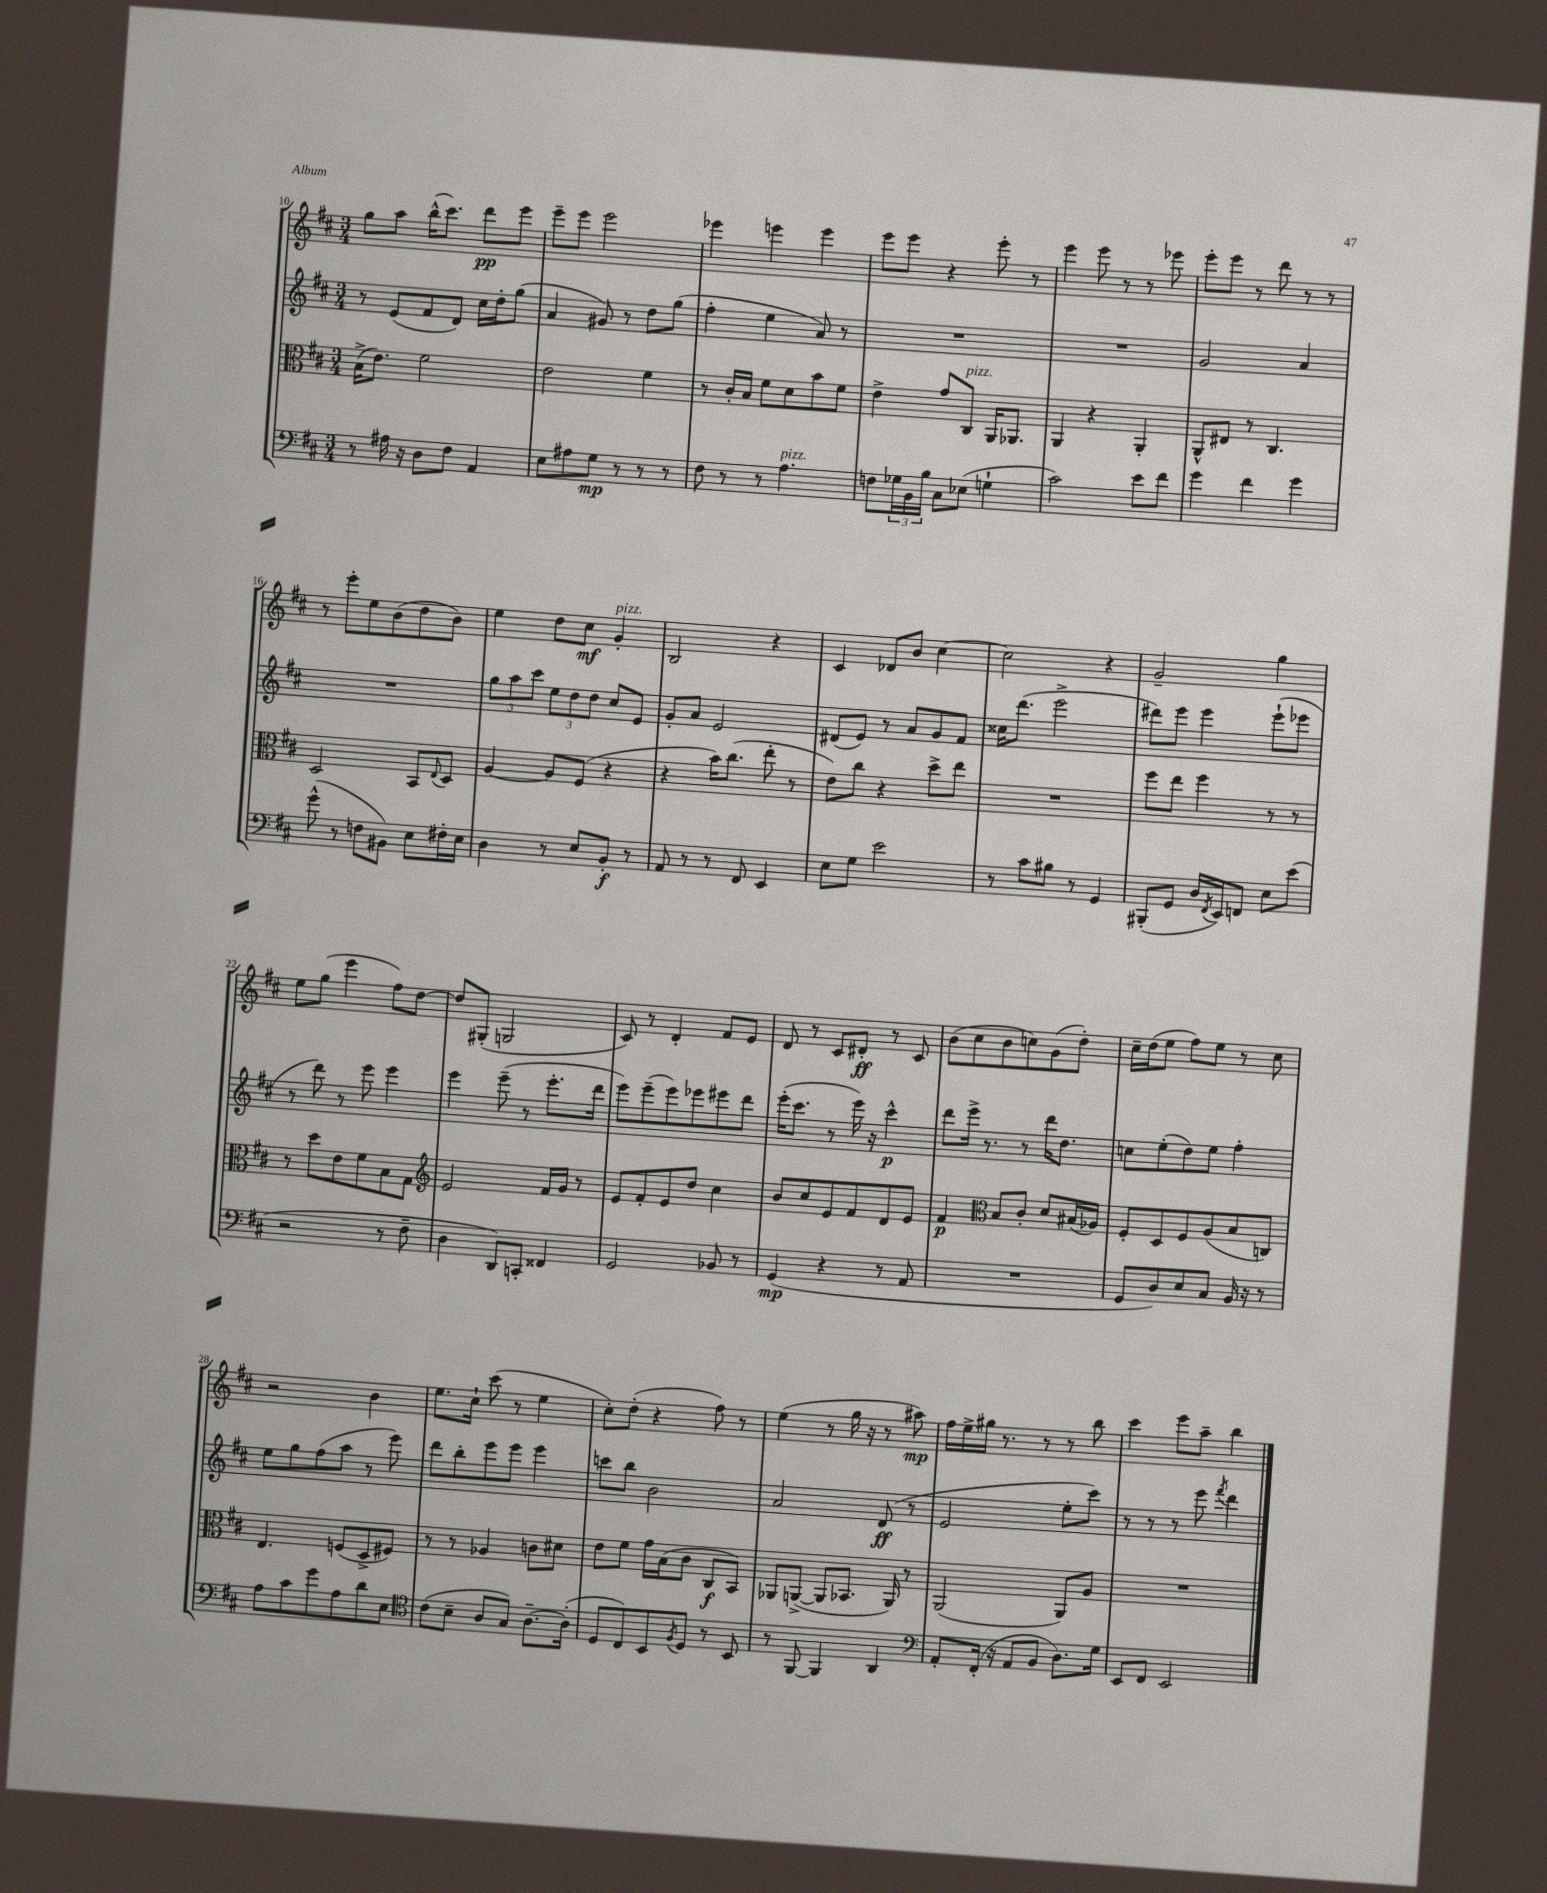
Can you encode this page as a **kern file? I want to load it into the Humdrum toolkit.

**kern	**kern	**kern	**kern
*staff4	*staff3	*staff2	*staff1
*clefF4	*clefC3	*clefG2	*clefG2
*k[f#c#]	*k[f#c#]	*k[f#c#]	*k[f#c#]
*M3/4	*M3/4	*M3/4	*M3/4
8r	(16B^	8r	8gg
.	8.e)	.	.
16A#	.	(8e	8aa
16r	.	.	.
8D	2f#	8f#	(16bb^^
.	.	.	8.ccc#)
8F#	.	8d)	.
4AA	.	16cc#	8ddd
.	.	16dd'	.
.	.	(8gg	8eee
=	=	=	=
8E	2e	4a	8eee~
8A#	.	.	8eee
8G	.	8g#)	2eee
8r	.	8r	.
8r	4f#	8dd	.
8r	.	(8gg	.
=	=	=	=
8F#	8r	4ff#'	4eee-
8r	16c#'	.	.
.	16B	.	.
8r	8f#	4ee	4eee
4.A	8d	.	.
.	8b	8a)	4eee
.	8f#	8r	.
=	=	=	=
8F	4e^	2.r	8eee
24G-	.	.	8eee
24BB	.	.	.
24B	.	.	.
8C#	8g	.	4r
(8E-	8C#	.	.
4G`	16AA	.	8eee'
.	8.AA-	.	.
.	.	.	8r
=	=	=	=
2c#)	4AA	2.r	4eee
.	4r	.	8eee
.	.	.	8r
8e	4AA'	.	8r
8f#	.	.	8eee-
=	=	=	=
4g	8AA^^	2g	8eee'
.	8E#	.	8eee
4f#	8r	.	8r
.	4.C#	.	8ddd
4g	.	4a	8r
.	.	.	8r
=	=	=	=
(8g^^	2D	2.r	8r
8r	.	.	8eee'
8F	.	.	8ee
8BB#)	.	.	(8b
8E	8BB	.	8dd
.	8qqE	.	.
16F#'	8D	.	8b)
16E	.	.	.
=	=	=	=
4D	[4A	12gg	4ee
.	.	12aa	.
.	.	12ccc#	.
8r	8A]	12ee	8dd
.	.	12dd	.
8E	(8F#	.	8cc#
.	.	12dd	.
8BB'	4r	8cc#	4g'
8r	.	8e	.
=	=	=	=
8AA	4r	8g'	2B
8r	.	8a	.
8r	16b)	2e	.
.	(8.cc#	.	.
8FF#	.	.	.
4EE	8ee'	.	4r
.	8r	.	.
=	=	=	=
8E	8e)	(8d#	4c#
8G	8cc#	8e)	.
2e	4r	8r	8d-
.	.	8a	8b
.	8dd^	8g	[4cc#
.	8ee	8f#	.
=	=	=	=
8r	2.r	16cc##	2cc#]
.	.	(8.ddd	.
8c#	.	.	.
8B#	.	2eee^	.
8r	.	.	.
4GG	.	.	4r
=	=	=	=
(8BBB#'	8ff#	8ddd#)	2g~
8GG	8ee	8eee	.
16D	4ff#	4eee	.
8qFF#	.	.	.
16EE)	.	.	.
8FF	.	.	.
8E	8r	(8eee`	4gg
(8e	8r	8eee-	.
=	=	=	=
2r	8r	8r	8ee
.	8dd	8ddd)	(8gg
.	8e	8r	4eee
.	8f#	8eee	.
8r	8B	4eee	8ff#)
8F#~	8G	.	[8dd
=	=	=	=
*	*clefG2	*	*
4D	2e	4eee	8dd]
.	.	.	(8G#'
8DD)	.	(8eee~	2G
8CC'	.	8r	.
4FF##	16f#	8.eee'	.
.	16g	.	.
.	8r	.	.
.	.	16ddd	.
=	=	=	=
2GG	8e	8eee)	8c#)
.	8f#'	(8eee~	8r
.	8e	8eee)	4d'
.	8dd	8eee-	.
8BB-	4cc#	8eee#	8f#
8r	.	8ddd	8e
=	=	=	=
(4GG	8b	(16eee'	8d
.	.	8.ccc#	.
.	8cc#	.	8r
4r	8e	8r	8c#
.	8f#	16eee)	8d#'
.	.	16r	.
8r	8d	4ccc#^^	8r
8AA	8e	.	8c#
=	=	=	=
2.r	4f#	8ddd	(8b
.	.	16eee^	8cc#
.	.	8.r	.
*	*clefC3	*	*
.	8B	.	8b
.	8c#'	8r	8cc)
.	8d	16ddd	(8g
.	.	8.dd	.
.	(16B#	.	8dd')
.	16A-)	.	.
=	=	=	=
8GG	8F#'	8cc	16cc#~
.	.	.	(16dd
8D)	8D	(8ee'	8ee
8E	8F#	8dd)	8ff#)
8C#	(8A	8ee	8ee
16BB	8B	4ff#'	8r
16r	.	.	.
8r	8C)	.	8cc#
=	=	=	=
8A	4.E	8ee	2r
8c#	.	8gg	.
8g	.	(8ff#	.
8A	(8F	8aa	.
8d	8D^	8r	4b
8E	8F#)	8eee)	.
=	=	=	=
*clefC4	*	*	*
(8c#	8r	8ddd	8.ee
8B~	8r	8bb'	.
.	.	.	16cc#`
8A	4A-	8eee	(8ccc#
8G)	.	8eee	8r
[8.A~	8c	4eee	4ee
.	8d#	.	.
(16A']	.	.	.
=	=	=	=
8D	8e	8ccc	8cc#')
8C#)	8f#	8bb	(8dd'
8BB	16g	2b	4r
.	(16B	.	.
8qF#	.	.	.
8D	8c#	.	.
8r	8C#	.	8ff#)
8BB	8BB)	.	8r
=	=	=	=
8r	8AA-	2a	(4ee
[8FF#	([8AA^	.	.
4FF#]	8AA]	.	8r
.	8.BB-	.	16gg
.	.	.	16r
4AA	.	(8d	8r
.	16AA)	.	.
.	8r	8r	8aa#)
=	=	=	=
*clefF4	*	*	*
8AA'	(2AA	2e	16ff#
.	.	.	16ee^
(16FF#'	.	.	16gg#
16r	.	.	8.r
8AA	.	.	.
8BB	.	.	8r
8.D)	8AA)	8ee'	8r
.	8A	8ccc#)	8bb
16G	.	.	.
=	=	=	=
8EE	2.r	8r	4ccc#
8FF#	.	8r	.
2EE	.	8r	8eee
.	.	8eee	8aa~
.	.	8qfff#	.
.	.	4ddd	4bb
==	==	==	==
*-	*-	*-	*-
